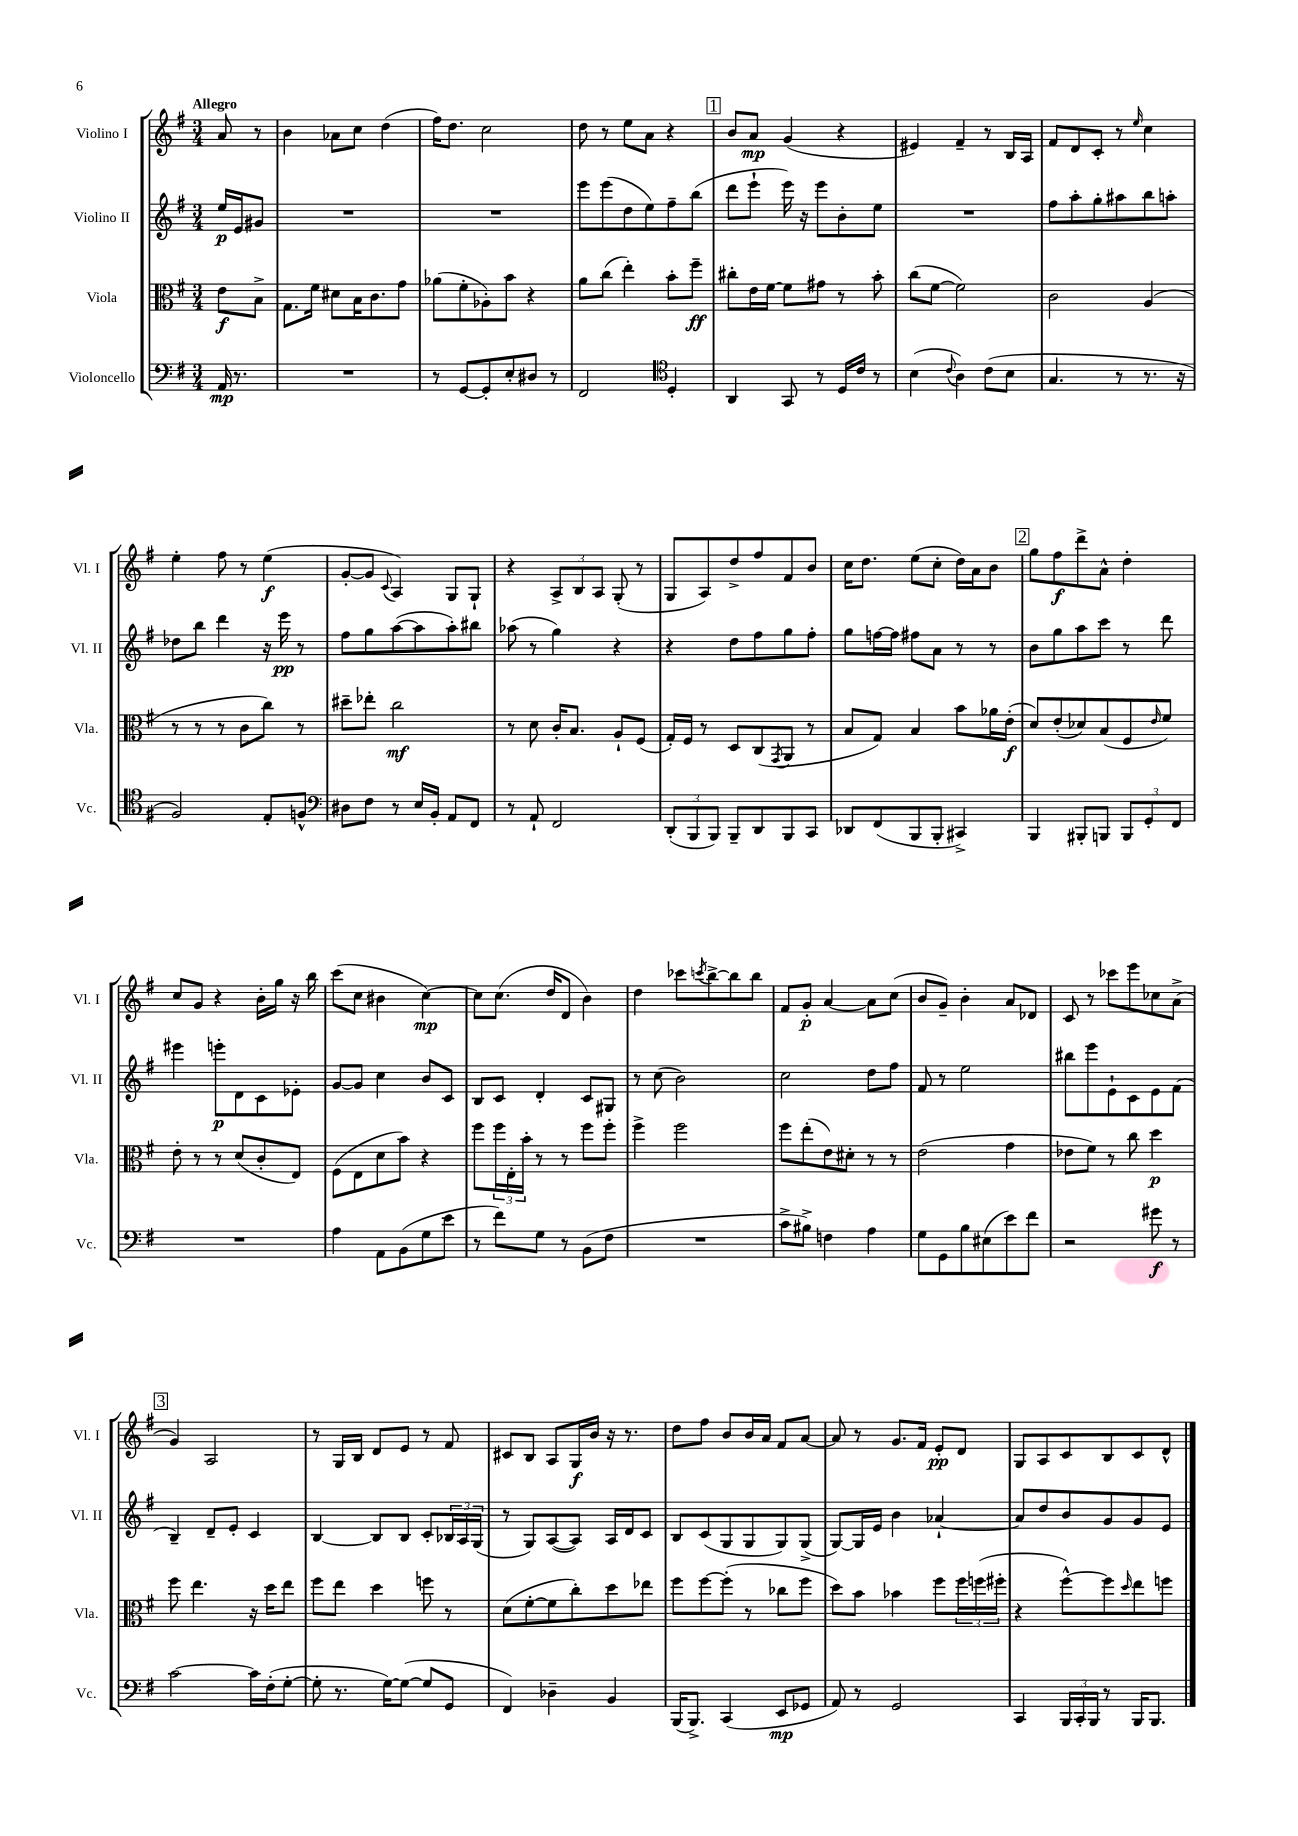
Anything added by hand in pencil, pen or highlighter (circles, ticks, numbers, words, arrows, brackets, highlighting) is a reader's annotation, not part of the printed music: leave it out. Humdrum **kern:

**kern	**dynam	**kern	**dynam	**kern	**dynam	**kern	**dynam
*part4	*part4	*part3	*part3	*part2	*part2	*part1	*part1
*staff4	*staff4	*staff3	*staff3	*staff2	*staff2	*staff1	*staff1
*I"Violoncello	*	*I"Viola	*	*I"Violino II	*	*I"Violino I	*
*I'Vc.	*	*I'Vla.	*	*I'Vl. II	*	*I'Vl. I	*
*clefF4	*	*clefC3	*	*clefG2	*	*clefG2	*
*k[f#]	*	*k[f#]	*	*k[f#]	*	*k[f#]	*
*M3/4	*	*M3/4	*	*M3/4	*	*M3/4	*
=	=	=	=	=	=	=	=
!	!	!	!	!	!	!LO:TX:a:B:t=Allegro	!
16AA/	mp	8e\L	f	16ee/LL	p	8a/	.
8.r	.	.	.	16e/J	.	.	.
.	.	8B^\J	.	8g#X/J	.	8r	.
=1	=1	=1	=1	=1	=1	=1	=1
2.r	.	8.G\L	.	2.r	.	4b\	.
.	.	16f#\Jk	.	.	.	.	.
.	.	8d#X\L	.	.	.	8a-X\L	.
.	.	16B\K	.	.	.	8cc\J	.
.	.	8.c\	.	.	.	.	.
.	.	.	.	.	.	(4dd\	.
.	.	8g\J	.	.	.	.	.
=2	=2	=2	=2	=2	=2	=2	=2
8r	.	(8a-X\L	.	2.r	.	16ff#\KL)	.
.	.	.	.	.	.	8.dd\J	.
[8GG/L	.	8f#'\	.	.	.	.	.
8GG'/]	.	8A-X'\)	.	.	.	2cc\	.
8E'/	.	8b\J	.	.	.	.	.
8D#X/J	.	4r	.	.	.	.	.
8r	.	.	.	.	.	.	.
=3	=3	=3	=3	=3	=3	=3	=3
2FF#/	.	8a\L	.	8eee\L	.	8dd\	.
.	.	(8cc\J	.	(8eee\	.	8r	.
.	.	4ee'\)	.	8dd\	.	8ee\L	.
.	.	.	.	8ee\)	.	8a\J	.
*clefC4	*	*	*	*	*	*	*
4D'/	.	8b'\L	.	8ff#~\	.	4r	.
.	.	8ff#~\J	ff	(8bb\J	.	.	.
!!LO:REH:place=s1:t=1
=4	=4	=4	=4	=4	=4	=4	=4
4AA/	.	8cc#X'\L	.	8ddd\L	.	8b/L	.
.	.	16e\L	.	8eee`\J	.	8a/J	mp
.	.	[16f#\JJ	.	.	.	.	.
8GG/	.	8f#\L]	.	16eee\)	.	(4g/	.
.	.	.	.	16r	.	.	.
8r	.	8g#X\J	.	8eee\L	.	.	.
16D/LL	.	8r	.	8b'\	.	4r	.
16c/JJ	.	.	.	.	.	.	.
8r	.	8b'\	.	8ee\J	.	.	.
=5	=5	=5	=5	=5	=5	=5	=5
(4B\	.	(8cc\L	.	2.r	.	4e#X/)	.
.	.	[8f#\J	.	.	.	.	.
8qqc/	.	.	.	.	.	.	.
4A\)	.	2f#\])	.	.	.	4f#~/	.
(8c\L	.	.	.	.	.	8r	.
8B\J	.	.	.	.	.	16B/LL	.
.	.	.	.	.	.	16A/JJ	.
=6	=6	=6	=6	=6	=6	=6	=6
4.G/	.	2c\	.	8ff#\L	.	8f#/L	.
.	.	.	.	8aa'\	.	8d/	.
.	.	.	.	8gg'\	.	8c'/J	.
8r	.	.	.	8aa#X\	.	8r	.
.	.	.	.	.	.	16qqee/	.
8.r	.	(4A/	.	8bb\	.	4cc\	.
.	.	.	.	8aan'\J	.	.	.
16r	.	.	.	.	.	.	.
!!LO:LB:g=z
=7	=7	=7	=7	=7	=7	=7	=7
2F#/)	.	8r	.	8dd-X\L	.	4ee'\	.
.	.	8r	.	8bb\J	.	.	.
.	.	8r	.	4ddd\	.	8ff#\	.
.	.	8c\L	.	.	.	8r	.
8E'/L	.	8cc\J)	.	16r	.	(4ee\	f
.	.	.	.	16eee\	pp	.	.
8Fn^^/J	.	8r	.	8r	.	.	.
=8	=8	=8	=8	=8	=8	=8	=8
*clefF4	*	*	*	*	*	*	*
8D#X\L	.	8dd#X~\L	.	8ff#\L	.	[8g'/L	.
8F#\J	.	8ee-X'\J	.	8gg\	.	8g/J]	.
.	.	.	.	.	.	8qqc/	.
8r	.	2cc\	mf	([8aa\	.	4A/)	.
16E/LL	.	.	.	8aa\]	.	.	.
16BB'/JJ	.	.	.	.	.	.	.
8AA/L	.	.	.	8aa'\)	.	8G/L	.
8FF#/J	.	.	.	8bb#X\J	.	8G`/J	.
=9	=9	=9	=9	=9	=9	=9	=9
8r	.	8r	.	(8aa-X\	.	4r	.
8AA`/	.	8d\	.	8r	.	.	.
2FF#/	.	16c'/KL	.	4gg\)	.	12A^/L	.
.	.	8.B/J	.	.	.	.	.
.	.	.	.	.	.	12B/	.
.	.	.	.	.	.	12A/J	.
.	.	8A`/L	.	4r	.	(8G'/	.
.	.	(8F#/J	.	.	.	8r	.
=10	=10	=10	=10	=10	=10	=10	=10
(12DD'/L	.	16G'/LL)	.	4r	.	8G/L	.
.	.	16F#/JJ	.	.	.	.	.
12BBB/	.	.	.	.	.	.	.
.	.	8r	.	.	.	8A/)	.
12BBB/J)	.	.	.	.	.	.	.
8BBB~/L	.	8D/L	.	8dd\L	.	8dd^/	.
8DD/	.	(8C/	.	8ff#\	.	8ff#/	.
.	.	8qGG/	.	.	.	.	.
8BBB/	.	8AA/J	.	8gg\	.	8f#/	.
8CC/J	.	8r	.	8ff#'\J	.	8b/J	.
=11	=11	=11	=11	=11	=11	=11	=11
8DD-X/L	.	8B/L	.	8gg\L	.	16cc\KL	.
.	.	.	.	.	.	8.dd\J	.
(8FF#/	.	8G/J)	.	[16ffn\L	.	.	.
.	.	.	.	16ff\JJ]	.	.	.
8BBB/	.	4B/	.	8ff#X\L	.	(8ee\L	.
8BBB'/J	.	.	.	8a\J	.	8cc'\J	.
4CC#X^/)	.	8b\L	.	8r	.	16dd\LL)	.
.	.	.	.	.	.	16a\J	.
.	.	16a-X\L	.	8r	.	8b\J	.
.	.	(16e'\JJ	f	.	.	.	.
!!LO:REH:place=s1:t=2
=12	=12	=12	=12	=12	=12	=12	=12
4BBB/	.	8d/L)	.	8b\L	.	8gg\L	.
.	.	(8e'/	.	8gg\	.	8ff#\	f
8BBB#X'/L	.	8d-X/)	.	8aa\	.	8ddd^\	.
8BBBn/J	.	(8B/	.	8ccc\J	.	8a^^\J	.
12BBB/L	.	8F#/	.	8r	.	4dd'\	.
12GG'/	.	.	.	.	.	.	.
.	.	16qqe/	.	.	.	.	.
.	.	8f#/J)	.	8ddd\	.	.	.
12FF#/J	.	.	.	.	.	.	.
!!LO:LB:g=z
=13	=13	=13	=13	=13	=13	=13	=13
2.r	.	8e'\	.	4eee#X\	.	8cc/L	.
.	.	8r	.	.	.	8g/J	.
.	.	8r	.	8eeen'\L	p	4r	.
.	.	(8d/L	.	8d\	.	.	.
.	.	8c'/	.	8c\	.	16b'\LL	.
.	.	.	.	.	.	16gg\JJ	.
.	.	8E/J)	.	8e-X'\J	.	16r	.
.	.	.	.	.	.	16bb\	.
=14	=14	=14	=14	=14	=14	=14	=14
4A\	.	(8F#\L	.	[8g/L	.	(8ccc\L	.
.	.	8E\	.	8g/J]	.	8cc\J	.
8AA\L	.	8d\	.	4cc\	.	4b#X\	.
(8BB\	.	8b\J)	.	.	.	.	.
8G\	.	4r	.	8b/L	.	[4cc\)	mp
8e\J	.	.	.	8c/J	.	.	.
=15	=15	=15	=15	=15	=15	=15	=15
8r	.	8ff#\L	.	8B/L	.	8cc\L]	.
8f#\L)	.	24ff#\L	.	8c/J	.	(8.cc\J	.
.	.	24E'\	.	.	.	.	.
.	.	24b'\JJ	.	.	.	.	.
8G\J	.	8r	.	4d'/	.	.	.
.	.	.	.	.	.	16dd/KL	.
8r	.	8r	.	.	.	8d/J	.
(8BB\L	.	8ff#\L	.	8c/L	.	4b\)	.
8F#\J	.	8ff#'\J	.	8G#X/J	.	.	.
=16	=16	=16	=16	=16	=16	=16	=16
2.r	.	4ff#^\	.	8r	.	4dd\	.
.	.	.	.	(8cc\	.	.	.
.	.	2ff#\	.	2b\)	.	8ccc-X\L	.
.	.	.	.	.	.	8qcccn/	.
.	.	.	.	.	.	[8bb^\	.
.	.	.	.	.	.	8bb\]	.
.	.	.	.	.	.	8bb\J	.
=17	=17	=17	=17	=17	=17	=17	=17
8c^\L	.	8ff#\L	.	2cc\	.	8f#/L	.
8B#X^\J)	.	(8ee'\	.	.	.	8g'/J	p
4Fn\	.	8e\)	.	.	.	[4a/	.
.	.	8d#X'\J	.	.	.	.	.
4A\	.	8r	.	8dd\L	.	8a\L]	.
.	.	8r	.	8ff#\J	.	(8cc\J	.
=18	=18	=18	=18	=18	=18	=18	=18
8G\L	.	(2e\	.	8f#/	.	8b/L	.
8GG\	.	.	.	8r	.	8g~/J)	.
8B\	.	.	.	2ee\	.	4b'\	.
(8E#X\	.	.	.	.	.	.	.
8e\)	.	4g\	.	.	.	8a/L	.
8f#\J	.	.	.	.	.	8d-X/J	.
=19	=19	=19	=19	=19	=19	=19	=19
2r	.	8e-X\L	.	8bb#X\L	.	8c/	.
.	.	8f#\J)	.	8eee\	.	8r	.
.	.	8r	.	8e`\	.	8ccc-X\L	.
.	.	8cc\	.	8c\	.	8eee\	.
8g#X\	f	4dd\	p	8e\	.	8cc-X\	.
8r	.	.	.	(8f#\J	.	(8a^\J	.
!!LO:LB:g=z
!!LO:REH:place=s1:t=3
=20	=20	=20	=20	=20	=20	=20	=20
[2c\	.	8ff#\	.	4B~/)	.	4g/)	.
.	.	4.ee\	.	.	.	.	.
.	.	.	.	8d~/L	.	2A/	.
.	.	.	.	8e'/J	.	.	.
16c\LL]	.	16r	.	4c/	.	.	.
(16F#'\J	.	16dd\KL	.	.	.	.	.
[8G'\J	.	8ee\J	.	.	.	.	.
=21	=21	=21	=21	=21	=21	=21	=21
8G'\]	.	8ff#\L	.	[4B/	.	8r	.
8.r	.	8ee\J	.	.	.	16G/LL	.
.	.	.	.	.	.	16B/JJ	.
.	.	4dd\	.	8B/L]	.	8d/L	.
[16G\KL)	.	.	.	.	.	.	.
(8G\J_	.	.	.	8B/J	.	8e/J	.
8G/L]	.	8ffn\	.	8c'/L	.	8r	.
8GG/J	.	8r	.	24B-X/L	.	8f#/	.
.	.	.	.	24A/	.	.	.
.	.	.	.	(24G/JJ	.	.	.
=22	=22	=22	=22	=22	=22	=22	=22
4FF#/)	.	(8d\L	.	8r	.	8c#X/L	.
.	.	[8f#'\	.	8G/L)	.	8B/J	.
4D-X~\	.	8f#\]	.	([8A/	.	8A/L	.
.	.	8cc'\)	.	8A/J])	.	16G/L	f
.	.	.	.	.	.	16b/JJ	.
4BB/	.	8dd\	.	16A/LL	.	16r	.
.	.	.	.	16d/J	.	8.r	.
.	.	8ee-X\J	.	8c/J	.	.	.
=23	=23	=23	=23	=23	=23	=23	=23
(16BBB/KL	.	8ff#\L	.	8B/L	.	8dd\L	.
8.BBB^/J)	.	.	.	.	.	.	.
.	.	[8ff#\	.	(8c/	.	8ff#\J	.
(4CC/	.	(8ff#'\J]	.	8G/	.	8b/L	.
.	.	8r	.	8G/	.	16b/L	.
.	.	.	.	.	.	16a/JJ	.
8EE/L	mp	8cc-X\L	.	8G/)	.	8f#/L	.
8GG-X/J	.	8ff#\J	.	(8G^/J	.	[8a/J	.
=24	=24	=24	=24	=24	=24	=24	=24
8AA/)	.	8dd\L)	.	[8G/L)	.	8a/]	.
8r	.	8b\J	.	16G/L]	.	8r	.
.	.	.	.	16e/JJ	.	.	.
2GG/	.	4b-X\	.	4b\	.	8.g/L	.
.	.	.	.	.	.	16f#/Jk	.
.	.	8ff#\L	.	[4a-X`/	.	8e'/L	pp
.	.	24ff#\L	.	.	.	8d/J	.
.	.	(24ffn\	.	.	.	.	.
.	.	24ff#X'\JJ	.	.	.	.	.
=25	=25	=25	=25	=25	=25	=25	=25
4CC/	.	4r	.	8a-/L]	.	8G/L	.
.	.	.	.	8dd/	.	8A/	.
24BBB/LL	.	[8ff#^^\L)	.	8b/	.	8c/	.
24CC'/	.	.	.	.	.	.	.
24BBB/JJ	.	.	.	.	.	.	.
8r	.	8ff#\]	.	8g/	.	8B/	.
.	.	16qqdd/	.	.	.	.	.
16BBB/KL	.	8ee\	.	8g/	.	8c/	.
8.BBB/J	.	.	.	.	.	.	.
.	.	8ffn\J	.	8e/J	.	8d^^/J	.
==	==	==	==	==	==	==	==
*-	*-	*-	*-	*-	*-	*-	*-
